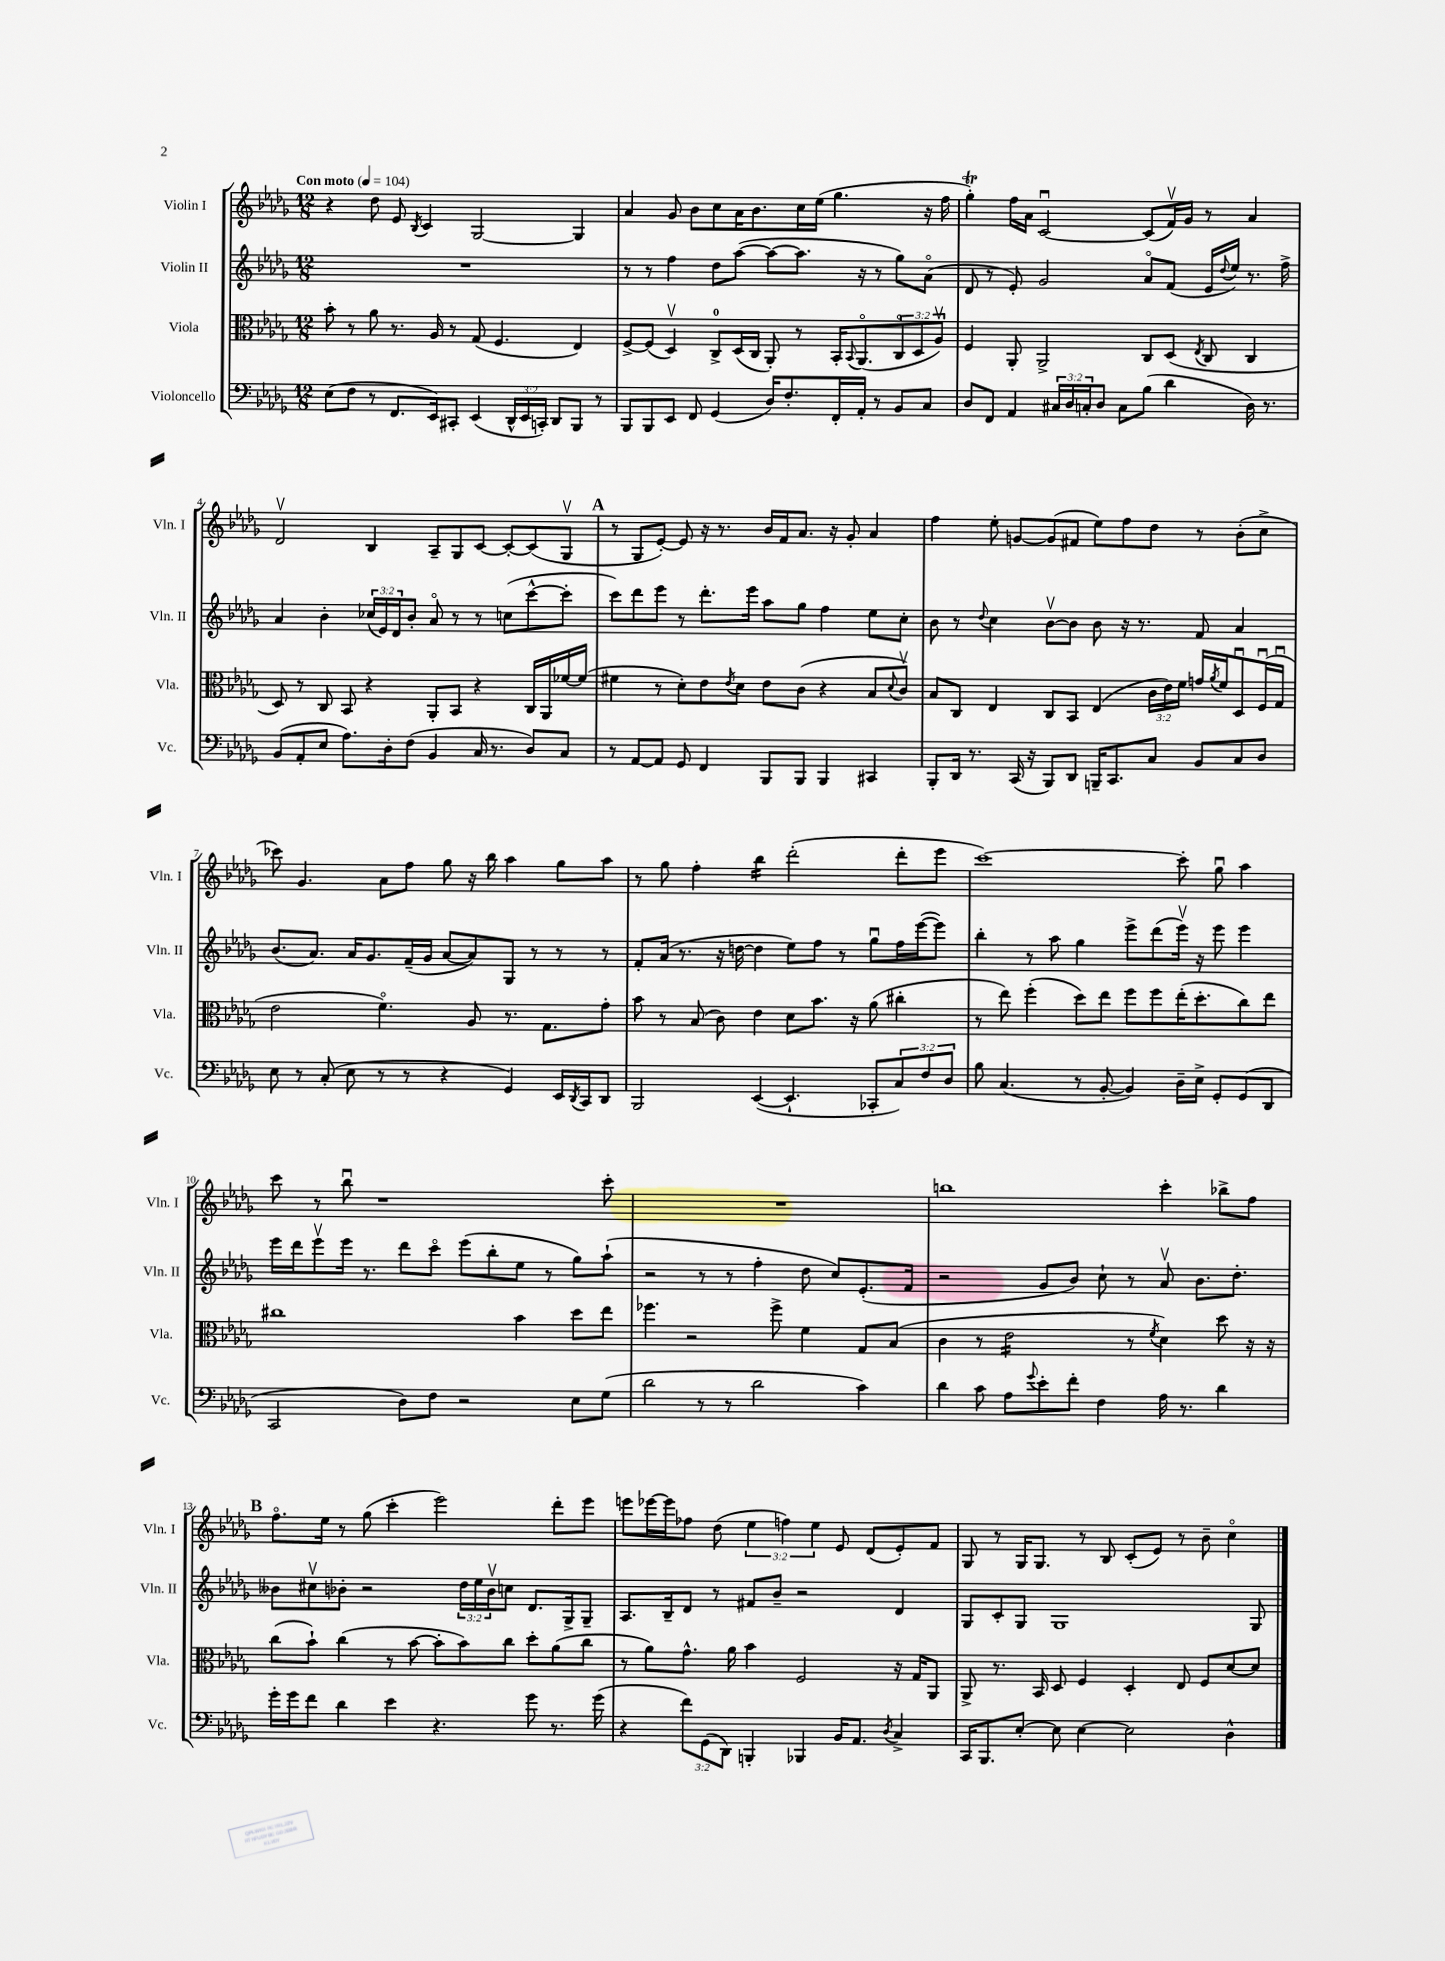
<<
\new StaffGroup <<
\new Staff = "s0" \with { instrumentName = "Violin I" shortInstrumentName = "Vln. I" } {
    \clef treble \key des \major \numericTimeSignature \time 12/8 \override Staff.TupletNumber.text = #tuplet-number::calc-fraction-text \tempo "Con moto" 4 = 104
    r4 des''8 ees'8 \acciaccatura { bes8 } c'4 ges2~ ges4 |
    aes'4 ges'8 bes'8 c''8 aes'16 bes'8. c''16 ees''16( ges''4. r16 f''16 |
    ges''4-.\trill) f''16 aes'16 c'2~\downbow c'8( f'16\upbow) ges'16 r8 aes'4 |
    des'2\upbow bes4 aes8-- ges8 c'8~ c'8~-. c'8( ges8\upbow |
    \mark \markup { \bold "A" } r8 ges8 ees'8~-.) ees'8 r16 r8. bes'16 f'16 aes'8. r16 ges'8-. aes'4 |
    f''4 ees''8-. g'8~ g'8( fis'8 ees''8) f''8 des''8 r8 bes'8-.( c''8-> |
    ces'''8) ges'4. aes'8 f''8 ges''8 r16 bes''16 aes''4 ges''8 aes''8 |
    r8 ges''8 f''4-. bes''4:16 des'''2-.( des'''8-. ees'''8 |
    c'''1~) c'''8-. ges''8\downbow aes''4 |
    c'''8 r8 bes''8\downbow r1 c'''8-. |
    R1. |
    b''1 c'''4-. bes''8-> f''8 |
    \mark \markup { \bold "B" } f''8.\flageolet ees''16 r8 ges''8( c'''4-. ees'''2) des'''8-. ees'''8 |
    e'''8 ees'''16~ ees'''16 fes''8 des''8( \tuplet 3/2 { ees''4 f''4) ees''4 } ees'8 des'8( ees'8-.) f'8 |
    ges8 r8 ges16 ges8. r8 bes8 c'8-.( ees'8) r8 bes'8-- c''4\flageolet \bar "|." |
}
\new Staff = "s1" \with { instrumentName = "Violin II" shortInstrumentName = "Vln. II" } {
    \clef treble \key des \major \numericTimeSignature \time 12/8 \override Staff.TupletNumber.text = #tuplet-number::calc-fraction-text
    R1. |
    r8 r8 f''4 des''8 aes''8~( aes''8~ aes''8. r16 r8 ges''8) aes'8\flageolet( |
    des'8 r8 ees'8-.) ges'2 aes'8\flageolet f'8( ees'16 \appoggiatura { des''8 } ees''16) r8. f''16-> |
    aes'4 bes'4-. \tuplet 3/2 { ces''16( ees'16) des'16 } bes'8-. aes'8\flageolet r8 r8 c''8( c'''8~-^ c'''8-. |
    \mark \markup { \bold "A" } c'''8) des'''8 ees'''8 r8 des'''8.-. ees'''16 aes''8 ges''8 f''4 ees''8 c''8-. |
    bes'8 r8 \appoggiatura { des''8 } c''4 bes'8~\upbow bes'8 bes'8 r16 r8. f'8 aes'4 |
    bes'8.( aes'8.) aes'16 ges'8. f'16--( ges'16 aes'8~ aes'8) ges8 r8 r8 r8 |
    f'8-. aes'16( r8. r16 d''16~ d''4 ees''8) f''8 r8 ges''8\downbow f''16 ees'''16~( ees'''8) |
    bes''4-. r8 aes''8 ges''4 ees'''8-> des'''8( ees'''16\upbow) r16 ees'''8 ees'''4 |
    ees'''16 des'''16 ees'''8\upbow ees'''16 r8. des'''8 c'''8\flageolet ees'''8( bes''8-. ees''8 r8 ges''8) aes''8-!( |
    r2 r8 r8 f''4-. des''8 c''8) ees'8.-.( f'16 |
    r2 ges'8 bes'8) c''8-! r8 aes'8\upbow bes'8. des''8.-. |
    \mark \markup { \bold "B" } beses'8 cis''8\upbow bes'8-. r2 \tuplet 3/2 { des''16 ees''16 bes'16\upbow } c''8 des'8. ges16-> ges8-- |
    aes8. bes16-- des'8 r8 fis'8 bes'8-- r2 des'4 |
    ges8 c'8-. ges8 ges1 ges8 \bar "|." |
}
\new Staff = "s2" \with { instrumentName = "Viola" shortInstrumentName = "Vla." } {
    \clef alto \key des \major \numericTimeSignature \time 12/8 \override Staff.TupletNumber.text = #tuplet-number::calc-fraction-text
    bes'8-. r8 aes'8 r8. aes16 r8 ges8( f4. ees4) |
    f8~-> f8( des4\upbow) c8-0-> des16( c16 aes,8-.) r8 bes,16-. \appoggiatura { bes,8 } aes,8.\flageolet( \tuplet 3/2 { c8\flageolet des8 aes8\upbow) } |
    f4 aes,8-. aes,2-> c8 des8( \acciaccatura { ees8 } c8 c4 |
    des8) r8 c8 bes,8 r4 aes,8-. bes,8 r4 c16 aes,16 fes'16~ fes'16( |
    \mark \markup { \bold "A" } fis'4 r8 des'8-.) ees'8 \acciaccatura { ees'8 } des'8 ees'8 c'8( r4 bes8 \appoggiatura { des'8 } c'8\upbow) |
    bes8 c8 ees4 c8 bes,8 ees4( \tuplet 3/2 { c'16 ees'16) f'16 } g'16 \acciaccatura { aes'8 } f'16 des8\downbow f16\downbow( ges16\downbow |
    ees'2 f'4.\flageolet) aes8 r8. ges8. ges'8-. |
    bes'8 r8 bes8( c'8) ees'4 des'8 bes'8. r16 aes'8( cis''4-. |
    r8 ees''8) f''4-.( des''8) ees''8 f''8 f''8 ees''16-.( des''8.-. c''8) ees''8 |
    cis''1 bes'4 des''8 ees''8 |
    fes''4. r2 fes''8-> f'4 ges8 bes8( |
    c'4 r8 ees'2:16 r8 \acciaccatura { f'8 } des'4) des''8 r16 r16 |
    \mark \markup { \bold "B" } c''8( bes'8-!) c''4( r8 bes'8~ bes'8-. bes'8) c''8 des''8-. aes'8( c''8 |
    r8 aes'8) ges'8.-^ aes'16 bes'4 f2 r16 ges16 aes,8 |
    aes,8-> r8. bes,16 des8 f4 des4-. ees8 f8 des'8~ des'8 \bar "|." |
}
\new Staff = "s3" \with { instrumentName = "Violoncello" shortInstrumentName = "Vc." } {
    \clef bass \key des \major \numericTimeSignature \time 12/8 \override Staff.TupletNumber.text = #tuplet-number::calc-fraction-text
    ees8( f8 r8 f,8. ees,16) cis,8-. ees,4( \tuplet 3/2 { des,16-^ ees,16 c,16-.) } des,8 bes,,8 r8 |
    bes,,8 bes,,8 ees,8 f,8 ges,4( des16) f8.-. f,16-. aes,16-. r8 bes,8 c8 |
    des8 f,8 aes,4 \tuplet 3/2 { cis16 des16 c16-. } des8 c8 bes8( des'4 des16) r8. |
    bes,8( aes,8-. ees8 aes8.) des16-. f8( bes,4 c16 r8. des8) c8 |
    \mark \markup { \bold "A" } r8 aes,8~ aes,8 ges,8 f,4 bes,,8 bes,,8 bes,,4 cis,4 |
    bes,,8-. des,16 r8. c,16( r16 bes,,8) des,8 b,,16-- c,8. c8 bes,8 c8 des8 |
    ees8 r8 c8-.( ees8 r8 r8 r4 ges,4) ees,16 \acciaccatura { des,8 } c,16 des,8 |
    bes,,2 ees,4~( ees,4.-! ces,8-. \tuplet 3/2 { c8) f8 des8 } |
    bes8 c4.( r8 bes,8~-. bes,4) des16-- ees16-> ges,8-. ges,8( des,8 |
    c,2 des8) f8 r2 ees8 ges8( |
    des'2 r8 r8 des'2 c'4) |
    des'4 c'8 aes8 \appoggiatura { ges'8 } ees'8-. f'8-. f4 aes16 r8. des'4 |
    \mark \markup { \bold "B" } ges'16-. ges'16 f'8 des'4 ees'4 r4. ges'8 r8. ges'16( |
    r4 \tuplet 3/2 { f'8) ges,8( des,8) } b,,4-. bes,,4 bes,16 aes,8. \acciaccatura { des8 } c4-> |
    c,16 bes,,8. ees8~-. ees8 ees4~ ees2 des4-^ \bar "|." |
}
>>
>>
